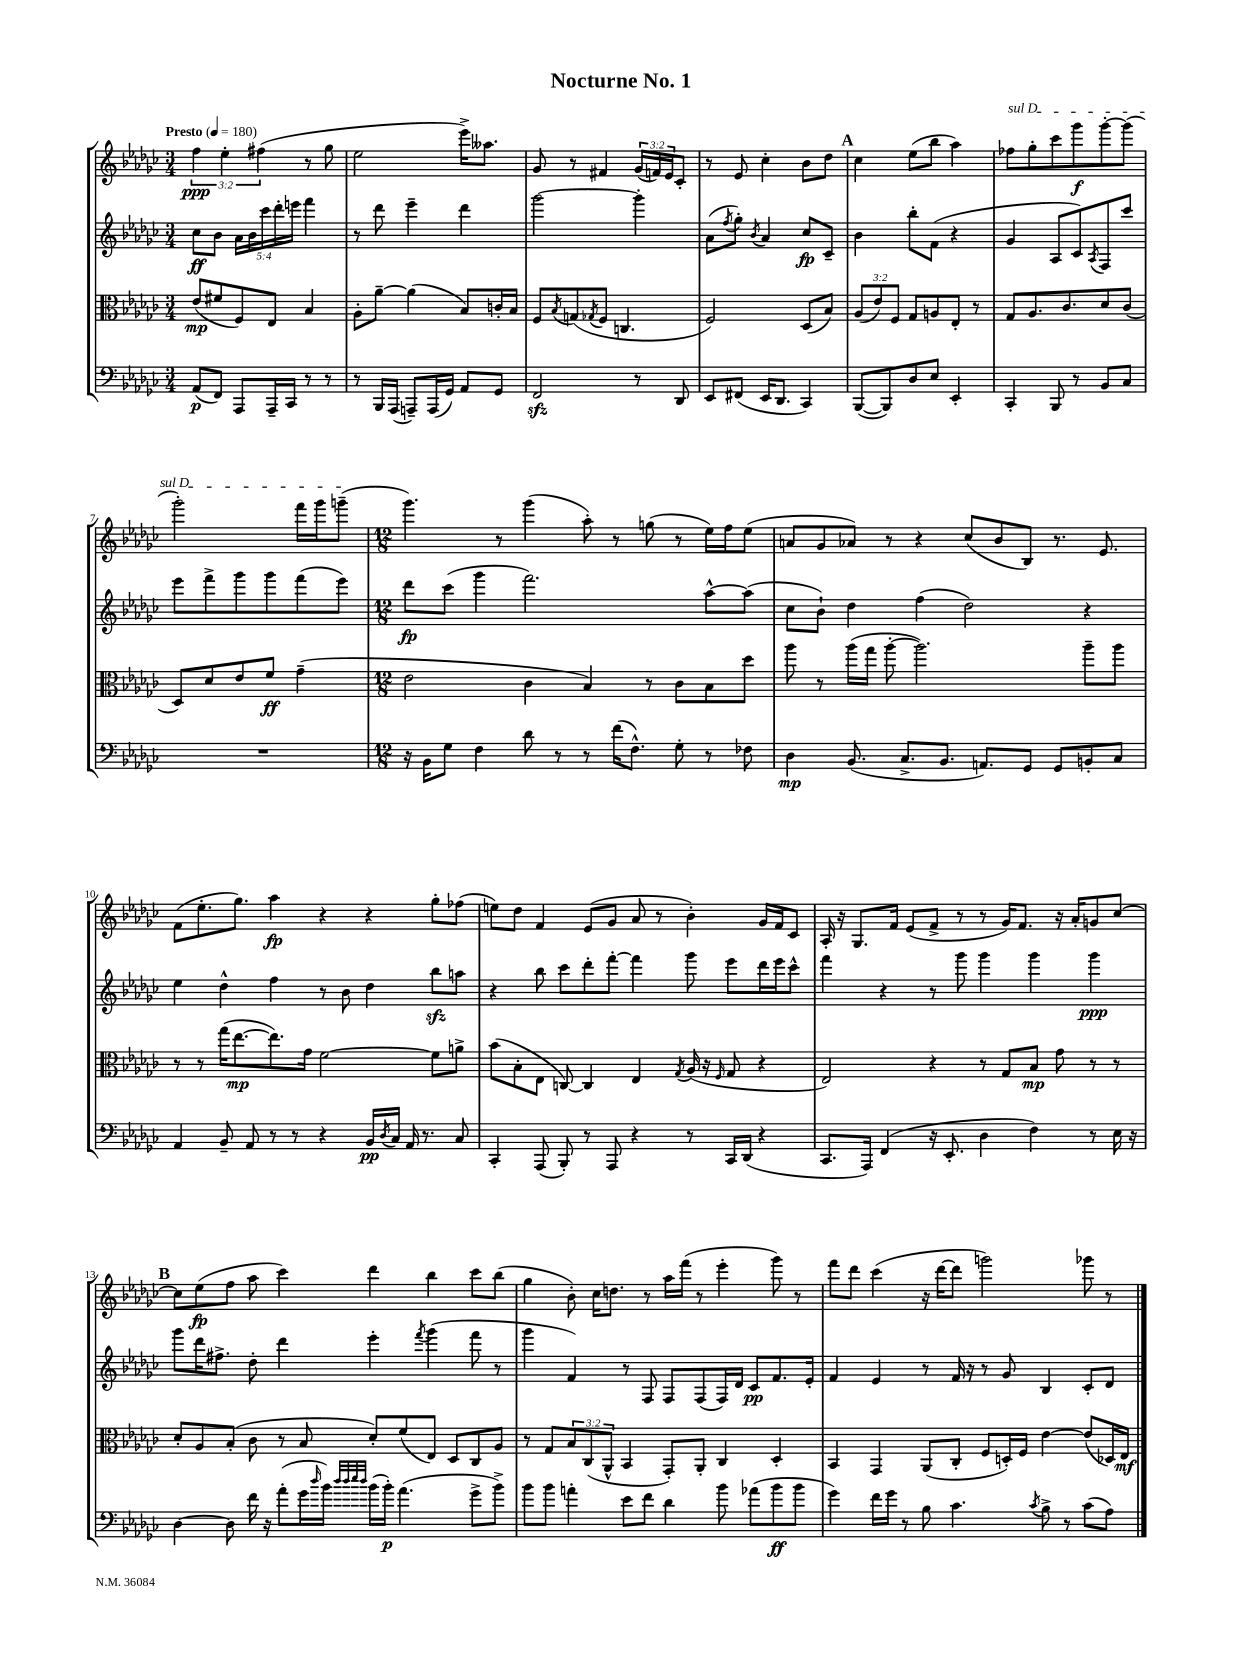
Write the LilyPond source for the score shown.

\header { title = "Nocturne No. 1" }
<<
\new StaffGroup <<
\new Staff = "s0" {
    \clef treble \key ges \major \numericTimeSignature \time 3/4 \override Staff.TupletNumber.text = #tuplet-number::calc-fraction-text \tempo "Presto" 4 = 180
    \tuplet 3/2 { f''4\ppp ees''4-. fis''4( } r8 ges''8 |
    ees''2 ees'''16->) aeses''8. |
    ges'8 r8 fis'4 \tuplet 3/2 { ges'16( f'16) ees'16 } ces'8-. |
    r8 ees'8 ces''4-. bes'8 des''8 |
    \mark \markup { \bold "A" } ces''4 ees''8( bes''8 aes''4) |
    \once \override TextSpanner.bound-details.left.text = \markup { \italic "sul D" } fes''8\startTextSpan ges''8-. ces'''8 ges'''8\f ges'''8~-. ges'''8( |
    ges'''2-.) f'''16 ges'''16 g'''8--\stopTextSpan( |
    \numericTimeSignature \time 12/8 ges'''4.) r8 ges'''4( aes''8-.) r8 g''8( r8 ees''16) f''16 ees''8( |
    a'8 ges'8 aes'8) r8 r4 ces''8( bes'8 bes8) r8. ees'8. |
    f'8( ees''8.-. ges''8.) aes''4\fp r4 r4 ges''8-. fes''8( |
    e''8) des''8 f'4 ees'8( ges'8 aes'8 r8 bes'4-.) ges'16 f'16 ces'8 |
    aes16-. r16 ges8. f'16 ees'8( f'8-> r8 r8 ges'16) f'8. r16 aes'16-. g'8 ces''8~ |
    \mark \markup { \bold "B" } ces''8 ees''8\fp( f''8 aes''8 ces'''4) des'''4 bes''4 ces'''8 bes''8( |
    ges''4 bes'8-.) ces''16 d''8. r8 aes''16 f'''16( r8 ees'''4-. ges'''8) r8 |
    f'''8 des'''8 ces'''4( r16 des'''16~ des'''8 g'''2) ges'''8 r8 \bar "|." |
}
\new Staff = "s1" {
    \clef treble \key ges \major \numericTimeSignature \time 3/4 \override Staff.TupletNumber.text = #tuplet-number::calc-fraction-text
    ces''8\ff bes'8 \tuplet 5/4 { aes'16 bes'16 ces'''16 des'''16-. e'''16 } f'''4 |
    r8 des'''8 ees'''4-- des'''4 |
    ges'''2~ ges'''4-. |
    aes'8( \acciaccatura { f''8 } ges''8-.) \acciaccatura { bes'8 } aes'4 ces''8\fp ces'8-- |
    \mark \markup { \bold "A" } bes'4 bes''8-. f'8( r4 |
    ges'4 aes8 ces'8) \acciaccatura { aes8 } f8 ces'''8 |
    ees'''8 f'''8-> ges'''8 ges'''8 f'''8( ees'''8) |
    \numericTimeSignature \time 12/8 des'''8\fp ces'''8( ges'''4 f'''2.) aes''8~-^ aes''8( |
    ces''8 bes'8-!) des''4 f''4( des''2) r4 |
    ees''4 des''4-^ f''4 r8 bes'8 des''4 bes''8\sfz a''8 |
    r4 bes''8 ces'''8 des'''8-. f'''8~-. f'''4 ges'''8 ees'''8 des'''16 ees'''16 ces'''8-^ |
    f'''4 r4 r8 ges'''8 ges'''4 ges'''4 ges'''4\ppp |
    \mark \markup { \bold "B" } ges'''8 des'''16 fis''8.-> des''8-. des'''4 ees'''4-. \acciaccatura { f'''8 } ges'''4( f'''8 r8 |
    ges'''4 f'4) r8 f8 f8 f8( f16) des'16 ces'8\pp f'8. ees'16-. |
    f'4 ees'4 r8 f'16 r16 r8 ges'8 bes4 ces'8-. des'8 \bar "|." |
}
\new Staff = "s2" {
    \clef alto \key ges \major \numericTimeSignature \time 3/4 \override Staff.TupletNumber.text = #tuplet-number::calc-fraction-text
    ees'8\mp( fis'8 f8) ees8 bes4 |
    aes8-. aes'8~-- aes'4( bes8) c'16-. bes16 |
    f8 \acciaccatura { bes8 } g8( \acciaccatura { ges8 } f8 c4. |
    f2) des8( bes8) |
    \mark \markup { \bold "A" } \tuplet 3/2 { aes8( ees'8) f8 } ges8 a8 ees8-. r8 |
    ges8 aes8. ces'8. des'8 ces'8( |
    des8) des'8 ees'8 f'8\ff ges'4--( |
    \numericTimeSignature \time 12/8 ees'2 ces'4 bes4) r8 ces'8 bes8 des''8 |
    aes''8 r8 aes''16( ges''16 aes''8~-. aes''2.) aes''8-- aes''8 |
    r8 r8 ges''16( ees''8.~\mp ees''8.) ges'16 f'2~ f'8 a'8-> |
    bes'8( bes8-. ees8 c8~) c4 ees4 \acciaccatura { ges8 } aes16( r16 \grace { f16 } ges8 r4 |
    ees2) r4 r8 ges8 bes8\mp ges'8 r8 r8 |
    \mark \markup { \bold "B" } des'8-. aes8 bes8-.( ces'8 r8 bes8 des'8-.) f'8( ees8) des8 ces8 aes8 |
    r8 ges8 \tuplet 3/2 { bes8 ces8( aes,8-^ } bes,4 ges,8-.) aes,8-. ces4 des4-. |
    bes,4 ges,4 aes,8( ces8-. f8 d16-.) f16 ees'4~ ees'8( des16) ees16\mf \bar "|." |
}
\new Staff = "s3" {
    \clef bass \key ges \major \numericTimeSignature \time 3/4
    aes,8\p( f,8) aes,,8 aes,,16-- ces,16 r8 r8 |
    r8 bes,,16 aes,,16( a,,8--) a,,16( ges,16) aes,8 ges,8 |
    f,2\sfz r8 des,8 |
    ees,8 fis,8( ees,16 des,8. ces,4) |
    \mark \markup { \bold "A" } bes,,8~( bes,,8) des8 ees8 ees,4-. |
    ces,4-. bes,,8 r8 bes,8 ces8 |
    R2. |
    \numericTimeSignature \time 12/8 r16 bes,16 ges8 f4 des'8 r8 r8 f'16( f8.-^) ges8-. r8 fes8 |
    des4\mp bes,8.( ces8.-> bes,8. a,8.) ges,8 ges,8 b,8-. ces8 |
    aes,4 bes,8-- aes,8 r8 r8 r4 bes,16\pp \acciaccatura { des8 } ces16 aes,16 r8. ces8 |
    ces,4-. aes,,8( bes,,8-.) r8 aes,,8 r4 r8 ces,16 des,16( r4 |
    ces,8. aes,,16) f,4( r16 ees,8.-. des4 f4) r8 ees16 r16 |
    \mark \markup { \bold "B" } des4~ des8 f'16 r16 aes'8-.( ges'16 \grace { des''16 } bes'16) \grace { des''32 des''32 ees''32 des''32 } bes'16( bes'16-.\p) aes'4.( ges'8-> bes'8->) |
    bes'8 bes'8 a'4-. ees'8 f'8 des'4 bes'8 aes'8( bes'8\ff bes'8 |
    ges'4) f'16 ges'16 r8 bes8 ces'4. \acciaccatura { ces'8 } bes8-> r8 ces'8( aes8) \bar "|." |
}
>>
>>
